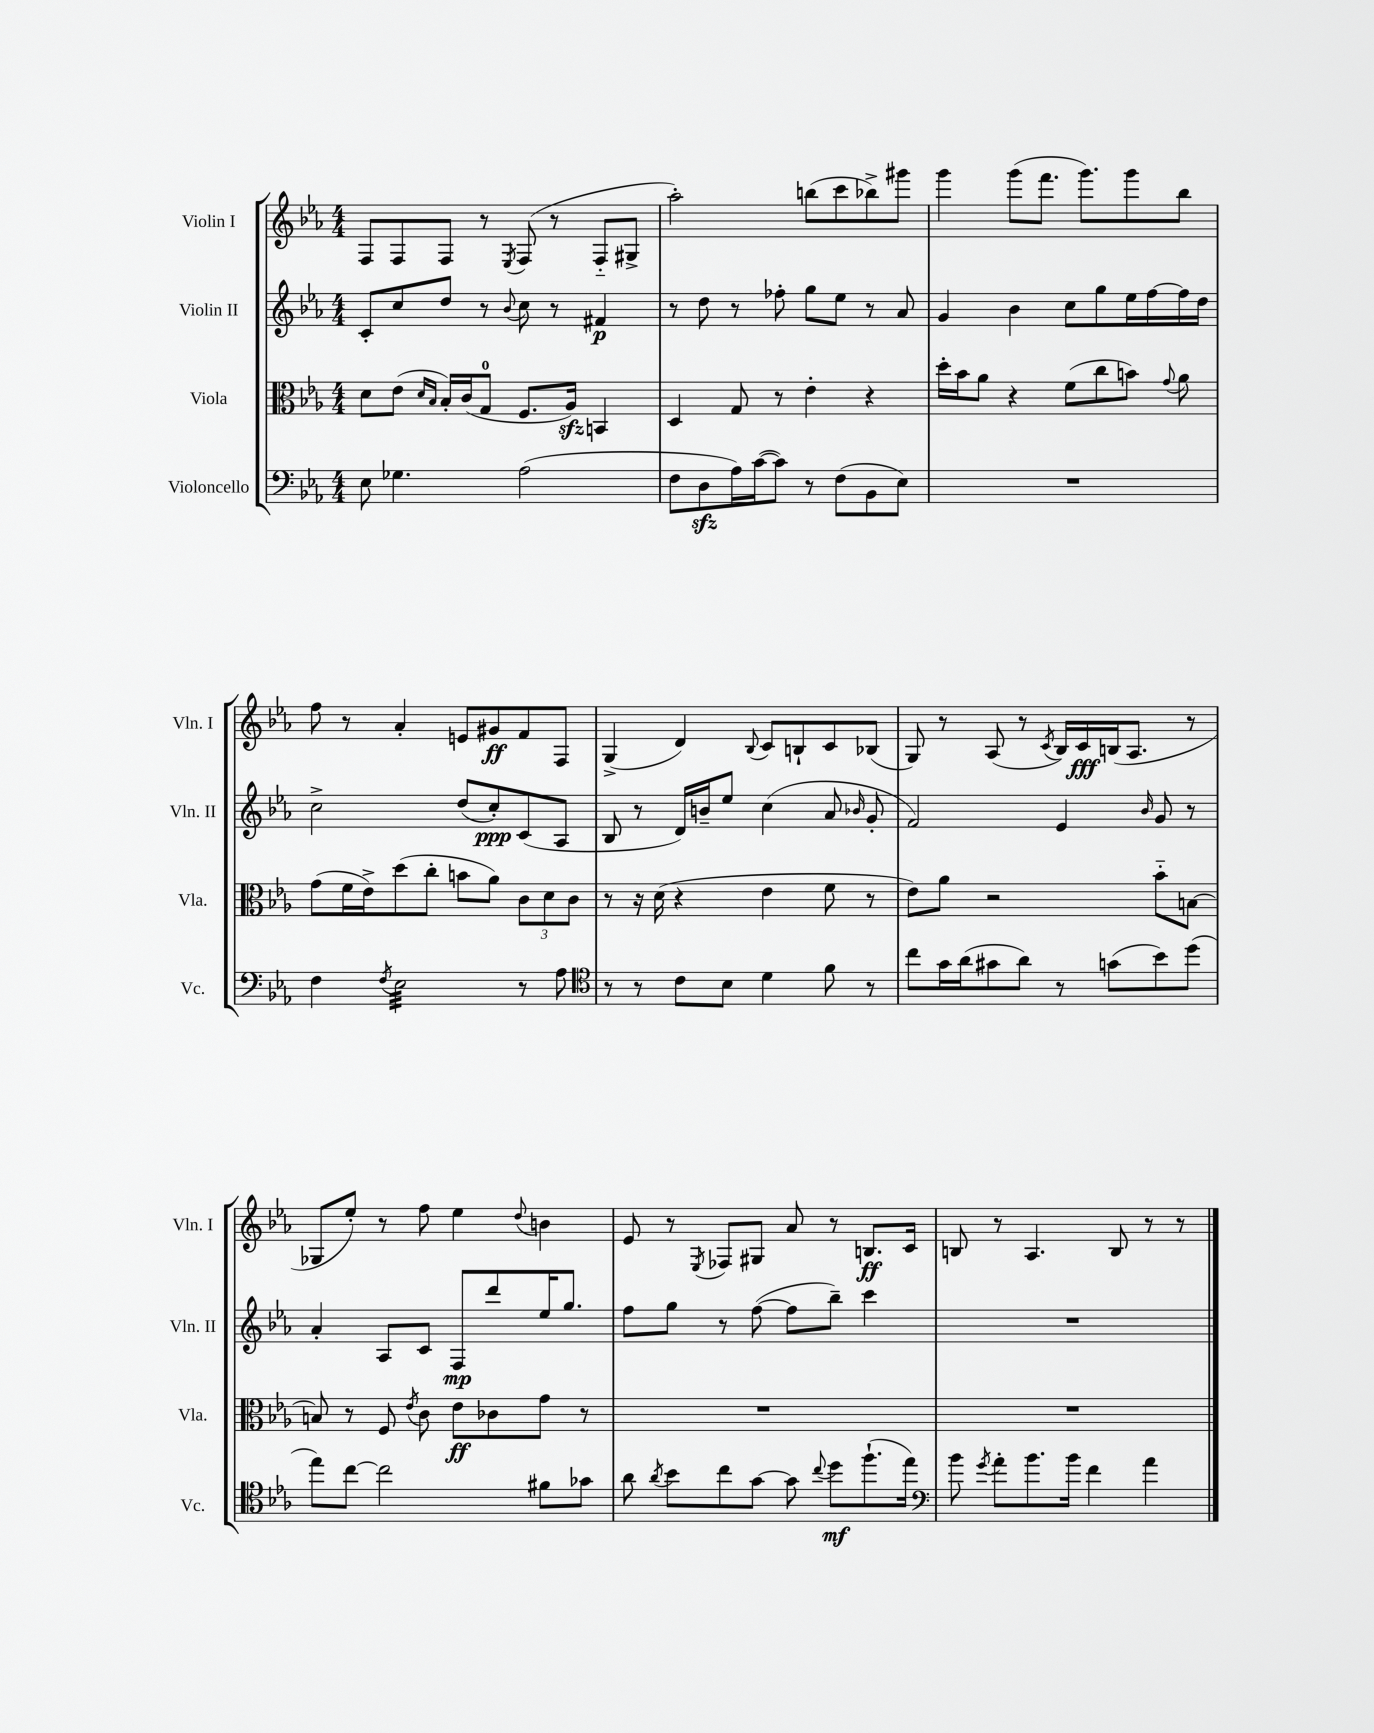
<<
\new StaffGroup <<
\new Staff = "s0" \with { instrumentName = "Violin I" shortInstrumentName = "Vln. I" } {
    \clef treble \key ees \major \numericTimeSignature \time 4/4
    \autoBeamOff f8[ f8 f8] r8 \acciaccatura { ees8 } f8( r8 f8[-_ gis8]-> |
    aes''2-.) b''8[( c'''8 bes''8->) gis'''8] |
    g'''4 g'''8[( f'''8.] g'''8.[) g'''8 bes''8] |
    f''8 r8 aes'4-. e'8[ gis'8\ff f'8 f8] |
    g4->( d'4) \appoggiatura { bes8 } c'8[ b8-! c'8 bes8]( |
    g8) r8 aes8( r8 \acciaccatura { c'8 } bes16[) c'16\fff b16( aes8.] r8 |
    ges8[ ees''8]-.) r8 f''8 ees''4 \appoggiatura { d''8 } b'4 |
    ees'8 r8 \acciaccatura { ees8 } fes8[ gis8] aes'8 r8 b8.[\ff c'16] |
    b8 r8 aes4. b8 r8 r8 \bar "|." |
}
\new Staff = "s1" \with { instrumentName = "Violin II" shortInstrumentName = "Vln. II" } {
    \clef treble \key ees \major \numericTimeSignature \time 4/4
    \autoBeamOff c'8[-. c''8 d''8] r8 \appoggiatura { bes'8 } c''8 r8 fis'4\p |
    r8 d''8 r8 fes''8-. g''8[ ees''8] r8 aes'8 |
    g'4 bes'4 c''8[ g''8 ees''16 f''16~ f''16 d''16] |
    c''2-> d''8[( c''8-.\ppp) c'8( aes8] |
    bes8 r8 d'16[) b'16-- ees''8] c''4( aes'8 \grace { bes'16 } g'8-. |
    f'2) ees'4 \grace { bes'16 } g'8 r8 |
    aes'4-. aes8[ c'8] f8[\mp d'''8 ees''16 g''8.] |
    f''8[ g''8] r8 f''8~( f''8[ bes''8]--) c'''4 |
    R1 \bar "|." |
}
\new Staff = "s2" \with { instrumentName = "Viola" shortInstrumentName = "Vla." } {
    \clef alto \key ees \major \numericTimeSignature \time 4/4
    \autoBeamOff d'8[ ees'8]( \grace { d'16[ bes16] } bes16[-.) c'16( g8]-0 f8.[ aes16]\sfz) b,4 |
    d4 g8 r8 ees'4-. r4 |
    d''16[-. bes'16 aes'8] r4 f'8[( c''8 b'8]) \appoggiatura { g'8 } aes'8 |
    g'8[( f'16 ees'16->) d''8( c''8]-. b'8[ aes'8]) \tuplet 3/2 { c'8[ d'8 c'8] } |
    r8 r16 d'16( r4 ees'4 f'8 r8 |
    ees'8[) aes'8] r2 bes'8[-_ b8]~ |
    b8 r8 f8 \acciaccatura { ees'8 } c'8 ees'8[\ff ces'8 g'8] r8 |
    R1 |
    R1 \bar "|." |
}
\new Staff = "s3" \with { instrumentName = "Violoncello" shortInstrumentName = "Vc." } {
    \clef bass \key ees \major \numericTimeSignature \time 4/4
    \autoBeamOff ees8 ges4. aes2( |
    f8[ d8\sfz aes16) c'16~( c'8]) r8 f8[( bes,8 ees8]) |
    R1 |
    f4 \acciaccatura { f8 } ees2:32 r8 aes8 |
    \clef tenor r8 r8 c'8[ bes8] d'4 f'8 r8 |
    c''8[ g'16 aes'16( gis'8 aes'8]) r8 g'8[( bes'8) d''8]( |
    ees''8[) c''8]~ c''2 fis'8[ ges'8] |
    aes'8 \acciaccatura { aes'8 } bes'8[ c''8 g'8]~ g'8 \appoggiatura { c''8 } d''8[\mf f''8.-!( ees''16]) |
    \clef bass bes'8 \acciaccatura { g'8 } aes'8[-. bes'8. bes'16] f'4 aes'4 \bar "|." |
}
>>
>>
\layout { \context { \Score \remove "Bar_number_engraver" } }
